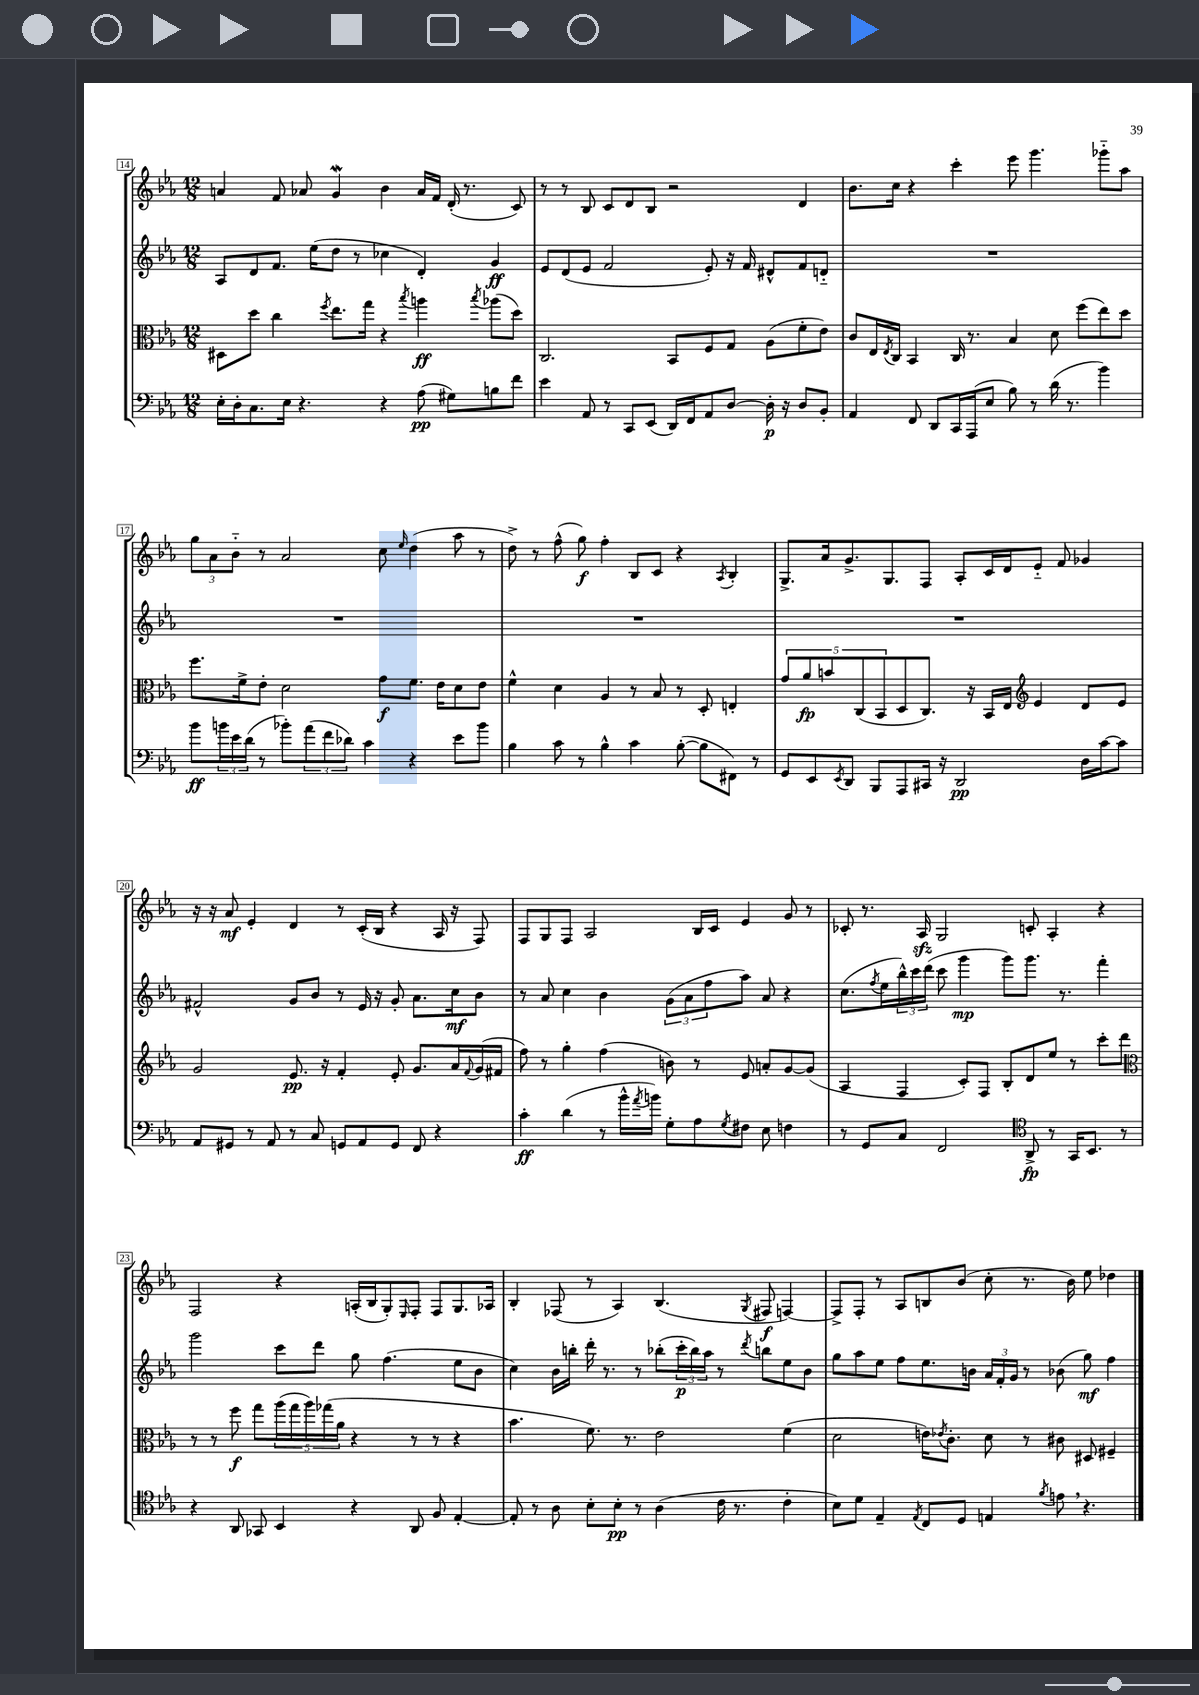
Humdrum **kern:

**kern	**kern	**kern	**kern
*staff4	*staff3	*staff2	*staff1
*clefF4	*clefC3	*clefG2	*clefG2
*k[b-e-a-]	*k[b-e-a-]	*k[b-e-a-]	*k[b-e-a-]
*M12/8	*M12/8	*M12/8	*M12/8
16E-'	8D#	8A-	4a
16D'	.	.	.
8.C	8dd	8d	.
.	4cc	8.f	8f
16E-	.	.	.
4.r	.	.	8a-
.	.	(16ee-	.
.	8qff	.	.
.	8.ee-	8dd	4g
.	.	8r	.
.	16gg	.	.
4r	4r	4cc-	4b-
.	8qbb-	.	.
(8A-	4aa	4d')	16a-
.	.	.	16f
8G#)	.	.	(16d'
.	.	.	8.r
.	8qbb-	.	.
8B	(8aa-	4g	.
8f	8dd)	.	8c)
=	=	=	=
4e-	2.C	8e-	8r
.	.	(8d	8r
8AA-	.	8e-	8B-
8r	.	2f	8c
8CC	.	.	8d
(8EE-	.	.	8B-
16DD)	8BB-	.	2r
16FF	.	.	.
8AA-	8F	8e-')	.
[8D	8G	16r	.
.	.	16f	.
16D']	(8A-	8d#^^	.
16r	.	.	.
8D	8f'	8f	4d
8BB-'	8e-)	8d'~	.
=	=	=	=
4AA-	8c	1.r	8.b-
.	16E-	.	.
.	8qE-	.	.
.	16C	.	16cc
8FF	4BB-	.	4r
8DD	.	.	.
16CC	16C	.	4ccc'
(16AAA-	8.r	.	.
8E-	.	.	.
8B-)	4B-	.	8eee-
8r	.	.	4.ggg
(16d	8d	.	.
8.r	.	.	.
.	(8ff	.	.
4b-)	8ee-)	.	8ggg-'~
.	8dd	.	8aa-
=	=	=	=
8b-	8.ff	1.r	12gg
.	.	.	12a-
24b	.	.	.
24e-	.	.	12b-'~
.	16f^	.	.
(24d	.	.	.
8r	8e-'	.	8r
8b-')	2d	.	2a-
(12a-	.	.	.
12f	.	.	.
12d-)	.	.	.
4c	.	.	.
.	8g	.	8cc
.	.	.	16qqee-
4r	8.f	.	(4dd
.	16e-	.	.
8e-	8d	.	8aa-
8b-	8e-	.	8r
=	=	=	=
4B-	4f^^	1.r	8dd^)
.	.	.	8r
8c	4d	.	(8ff^^
8r	.	.	8gg)
4B-^^	4A-	.	4ff'
4c	8r	.	8B-
.	8B-	.	8c
([8B-'	8r	.	4r
8B-]	8D'	.	.
.	.	.	8qA-
8FF#)	4E'	.	4B-'
8r	.	.	.
=	=	=	=
8GG	10g	1.r	8.G^
.	10a-	.	.
8EE-	.	.	.
.	.	.	16a-
.	10b	.	.
8qEE-	.	.	.
8DD	.	.	8.g^
.	(10C	.	.
8BBB-	.	.	.
.	10BB-	.	.
.	.	.	8.G
8AAA-	8D	.	.
16CC#	8.C)	.	8F
16r	.	.	.
2DD	.	.	8A-'
.	16r	.	.
.	16BB-	.	16c
.	16E-	.	16d
*	*clefG2	*	*
.	4e-	.	8e-'~
.	.	.	8f
16D	8d	.	4g-
[16c	.	.	.
8c]	8e-	.	.
=	=	=	=
8AA-	2g	2f#^^	16r
.	.	.	16r
8GG#	.	.	8a-
8r	.	.	4e-'
8AA-	.	.	.
8r	8.e-	8g	4d
8C	.	8b-	.
.	16r	.	.
8GG	4f'	8r	8r
8AA-	.	16e-	(16c'
.	.	16r	16B-
8GG	8e-'	8g'	4r
8FF	8.g	8.a-	.
4r	.	.	16A-
.	16a-	16cc	16r
.	8qqf	.	.
.	(16g	8b-	8F)
.	16f#	.	.
=	=	=	=
4c'	8ff)	8r	8F
.	8r	8a-	8G
(4d	4gg'	4cc	8F
.	.	.	2A-
8r	(4ff	4b-	.
16b-^^	.	.	.
8qa-	.	.	.
16b)	.	.	.
8G'	8b)	(12g	.
.	.	12a-	.
8A-	8r	.	16B-
.	.	12ff	.
.	.	.	16c
8qG	.	.	.
8F#	8e-	8aa-)	4e-
8E-	8a'	8a-	.
4F	[8g	4r	8g
.	(8g]	.	8r
=	=	=	=
8r	4A-	(8.cc	8c-'
8GG	.	.	8.r
.	.	8qff	.
.	.	16ee-	.
8C	4F	24bb-^^)	.
.	.	24ccc	.
.	.	.	16A-
.	.	(24ddd	.
2FF	.	8ccc	2G
.	8c')	4ggg	.
.	8F	.	.
.	8B-'	8ggg)	.
*clefC4	*	*	*
8AA-^	8d	8.ggg	8c'
8r	8ee-	.	4A-'
.	.	8.r	.
16GG	8r	.	.
8.BB-	.	.	.
.	8ccc'	4fff'	4r
8r	8ddd	.	.
=	=	=	=
*	*clefC3	*	*
4r	8r	2ggg	2F
.	8r	.	.
8AA-	8ff	.	.
8GG-	8gg	.	.
4BB-	(20aa-	8ccc	4r
.	20gg	.	.
.	20aa-)	.	.
.	.	8ddd	.
.	(20gg-	.	.
.	20a-	.	.
4r	4r	8gg	(16A'
.	.	.	16B-
.	.	(4.ff	8G')
.	.	.	16qqE-
8AA-	8r	.	8F'
8F	8r	.	8F
[4E-'	4r	8ee-	8.G
.	.	8b-	.
.	.	.	16A-
=	=	=	=
8E-']	4.b-	4cc)	4B-'
8r	.	.	.
8A-	.	16b-	(8F-
.	.	16bb'	.
8B-'	8.f)	16ddd'	8r
.	.	8.r	.
8B-'	.	.	4A-)
.	8.r	.	.
8r	.	8r	.
(4A-	2e-	(8bb-'	(4.B-
.	.	24ccc'	.
.	.	24bb-)	.
.	.	24aa-	.
16c	.	8r	.
8.r	.	.	.
.	.	8qddd	8qG
.	.	8bb	8F#
4c'	(4f	8ee-	[4F)
.	.	8b-	.
=	=	=	=
8B-)	2d	8gg	8F^]
8d	.	8aa-	8F'
4E-~	.	8ee-	8r
.	.	8ff	8A-
8qE-	.	.	.
8C	16e)	8.ee-	8B
.	8qe-	.	.
.	8.c'	.	.
8D	.	.	(8b-
.	.	16b	.
4E	8d	24a-	8cc'
.	.	24f'	.
.	.	24g	.
.	8r	8r	8.r
8qf	.	.	.
8e	8c#	(8b-	.
.	.	.	16b-)
4.r	8D#	8gg)	8ee-
.	4F#~	4ff	4dd-
==	==	==	==
*-	*-	*-	*-
